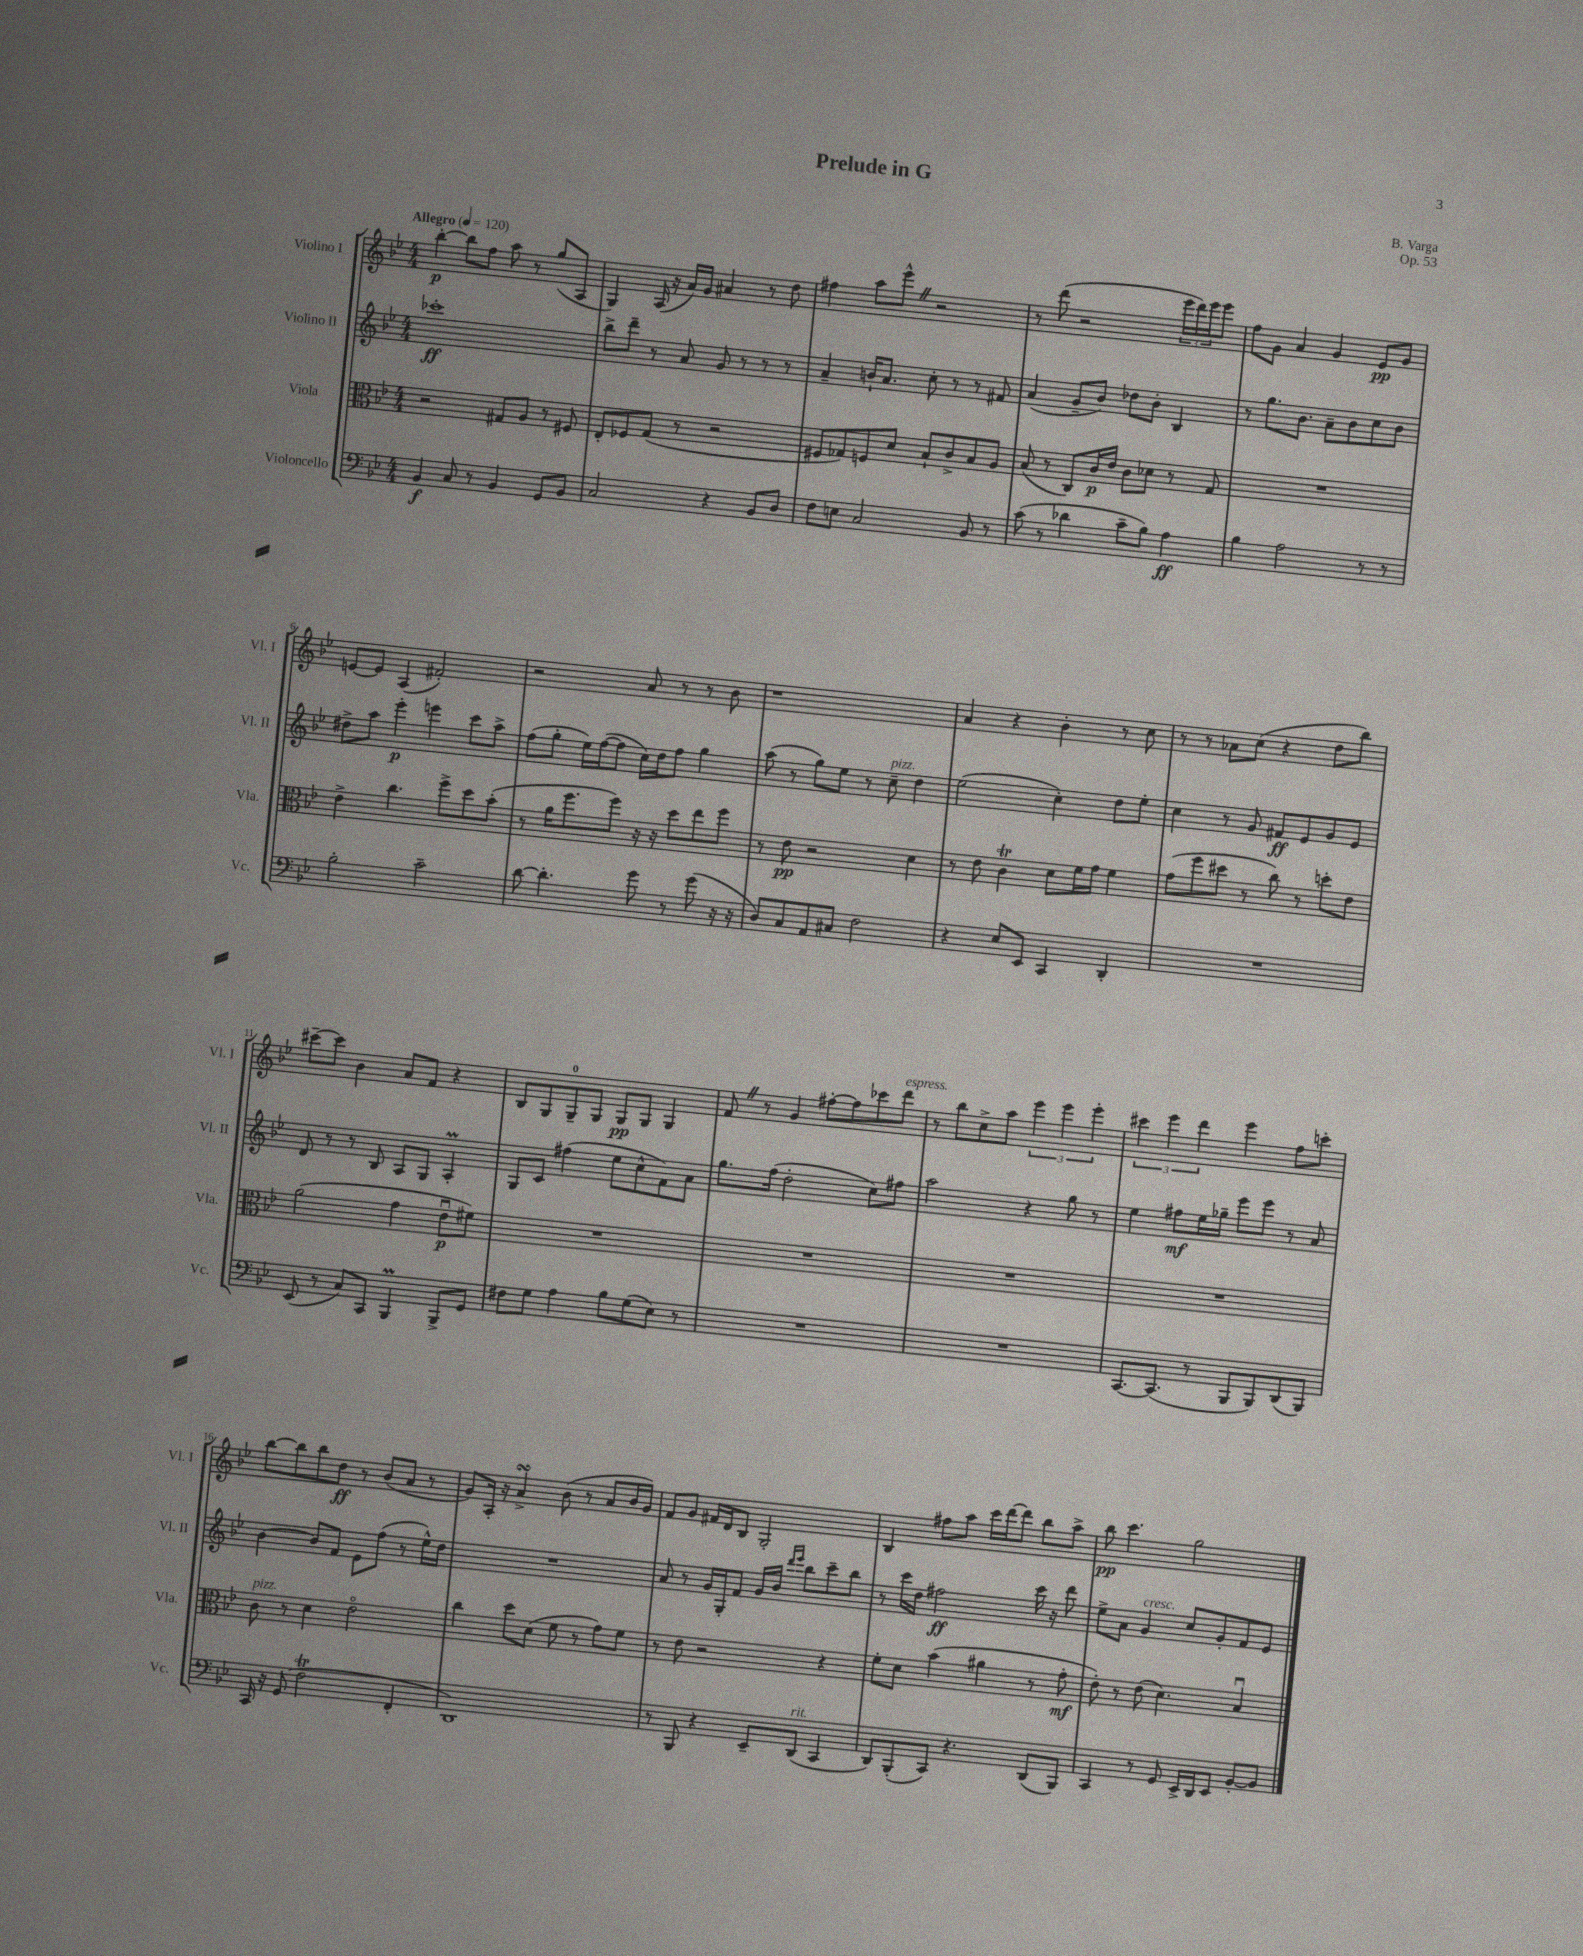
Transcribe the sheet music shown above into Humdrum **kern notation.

**kern	**dynam	**kern	**dynam	**kern	**dynam	**kern	**dynam
*part4	*part4	*part3	*part3	*part2	*part2	*part1	*part1
*staff4	*staff4	*staff3	*staff3	*staff2	*staff2	*staff1	*staff1
*I"Violoncello	*	*I"Viola	*	*I"Violino II	*	*I"Violino I	*
*I'Vc.	*	*I'Vla.	*	*I'Vl. II	*	*I'Vl. I	*
*clefF4	*	*clefC3	*	*clefG2	*	*clefG2	*
*k[b-e-]	*	*k[b-e-]	*	*k[b-e-]	*	*k[b-e-]	*
*M4/4	*	*M4/4	*	*M4/4	*	*M4/4	*
*MM120	*	*MM120	*	*MM120	*	*MM120	*
=1	=1	=1	=1	=1	=1	=1	=1
!	!	!	!	!	!	!LO:TX:a:B:t=Allegro	!
4BB-/	f	2r	.	1ccc-X'	ff	[4bb-'\	p
8C/	.	.	.	.	.	8bb-\L]	.
8r	.	.	.	.	.	8ff\J	.
4BB-/	.	8G#X/L	.	.	.	8aa\	.
.	.	8A/J	.	.	.	8r	.
8GG/L	.	8r	.	.	.	(8gg/L	.
8BB-/J	.	8F#X/	.	.	.	8A/J	.
=2	=2	=2	=2	=2	=2	=2	=2
2C/	.	8E-'/L	.	8bb-^\L	.	4G/)	.
.	.	8F-X/	.	8ddd~\J	.	.	.
.	.	(8G/J	.	8r	.	(16A/	.
.	.	.	.	.	.	16r	.
.	.	8r	.	8a/	.	16a/LL)	.
.	.	.	.	.	.	16g/JJ	.
4r	.	2r	.	8g/	.	4a#X/	.
.	.	.	.	8r	.	.	.
8BB-/L	.	.	.	8r	.	8r	.
8D/J	.	.	.	8r	.	8dd\	.
=3	=3	=3	=3	=3	=3	=3	=3
8F\L	.	8F#X/L	.	4a~/	.	4ff#X\	.
8En\J	.	8G-X/)	.	.	.	.	.
2C/	.	8Fn/	.	16bn`/KL	.	8aa\L	.
.	.	.	.	8.a/J	.	.	.
.	.	8d/J	.	.	.	8eee-^^Z\J	.
.	.	8B-`/L	.	8cc'\	.	2r	.
.	.	8c^/	.	8r	.	.	.
8BB-/	.	8B-/	.	8r	.	.	.
8r	.	8A/J	.	8f#X/	.	.	.
=4	=4	=4	=4	=4	=4	=4	=4
(8c\	.	(8B-/	.	(4a/	.	8r	.
8r	.	8r	.	.	.	(8ddd\	.
4d-X\	.	8C/L)	.	8g~/L	.	2r	.
.	.	16c/L	p	8b-/J)	.	.	.
.	.	16e-/JJ	.	.	.	.	.
8c~\L	.	8c\L	.	8dd-X\L	.	.	.
8B-\J)	.	8d-X\J	.	8b-'\J	.	.	.
4A\	ff	8r	.	4B-/	.	24eee-\LL	.
.	.	.	.	.	.	24ddd\)	.
.	.	.	.	.	.	24eee-\J	.
.	.	8G/	.	.	.	8eee-\J	.
=5	=5	=5	=5	=5	=5	=5	=5
4B-\	.	1r	.	8r	.	8ff\L	.
.	.	.	.	8.gg\L	.	8g\J	.
2A\	.	.	.	.	.	4a/	.
.	.	.	.	8.b-\J	.	.	.
.	.	.	.	8a~\L	.	4g/	.
.	.	.	.	8b-\	.	.	.
8r	.	.	.	8cc\	.	8e-/L	pp
8r	.	.	.	8b-\J	.	8g/J	.
!!LO:LB:g=z
=6	=6	=6	=6	=6	=6	=6	=6
2B-'\	.	4e-^\	.	8dd#X^\L	.	[8en/L	.
.	.	.	.	8aa\J	.	8e/J]	.
.	.	4.cc\	.	4eee-'\	p	(4A/	.
2c~\	.	.	.	4eeen\	.	2f#X'/)	.
.	.	8ff^\L	.	.	.	.	.
.	.	8dd\	.	8ccc\L	.	.	.
.	.	(8b-'\J	.	8aa^\J	.	.	.
=7	=7	=7	=7	=7	=7	=7	=7
[8d\	.	8r	.	(8ff\L	.	2r	.
4.d'\]	.	16a\KL	.	8gg'\J	.	.	.
.	.	8.ff\	.	.	.	.	.
.	.	.	.	16ee-\LL)	.	.	.
.	.	.	.	([16ff\J	.	.	.
.	.	8ff\J)	.	8ff\J]	.	.	.
8g\	.	16r	.	16cc\LL)	.	8a/	.
.	.	16r	.	16dd\J	.	.	.
8r	.	8dd\L	.	8ff\J	.	8r	.
(8g\	.	8ee-\	.	4gg\	.	8r	.
16r	.	8ff\J	.	.	.	8b-\	.
16r	.	.	.	.	.	.	.
=8	=8	=8	=8	=8	=8	=8	=8
8D/L)	.	8r	.	(8aa\	.	1r	.
8C/	.	8e-\	pp	8r	.	.	.
8AA/	.	2r	.	8gg\L)	.	.	.
8C#X/J	.	.	.	8ee-\J	.	.	.
2F\	.	.	.	8r	.	.	.
!	!	!	!	!LO:TX:a:i:t=pizz.	!	!	!
.	.	.	.	8cc~\	.	.	.
.	.	4d\	.	4dd\	.	.	.
=9	=9	=9	=9	=9	=9	=9	=9
4r	.	8r	.	(2ee-\	.	4a/	.
.	.	8e-\	.	.	.	.	.
8E-/L	.	4cT\	.	.	.	4r	.
8EE-/J	.	.	.	.	.	.	.
4CC/	.	8d\L	.	4cc'\)	.	4b-'\	.
.	.	16f\L	.	.	.	.	.
.	.	16g\JJ	.	.	.	.	.
4DD'/	.	4f\	.	8dd\L	.	8r	.
.	.	.	.	8ee-'\J	.	8cc\	.
=10	=10	=10	=10	=10	=10	=10	=10
1r	.	(8g\L	.	4cc\	.	8r	.
.	.	8ff\	.	.	.	8r	.
.	.	8dd#X\J	.	8r	.	8a-X\L	.
.	.	8r	.	8g/	.	(8cc\J	.
.	.	8cc\)	.	8f#X/L	ff	4r	.
.	.	8r	.	8e-/	.	.	.
.	.	8ddn'\L	.	8g/	.	8dd\L	.
.	.	8e-\J	.	8e-/J	.	8bb-\J)	.
!!LO:LB:g=z
=11	=11	=11	=11	=11	=11	=11	=11
(8EE-/	.	(2a\	.	8d/	.	[8ccc#X~\L	.
8r	.	.	.	8r	.	8ccc#\J]	.
8C/L)	.	.	.	8r	.	4b-\	.
8CC/J	.	.	.	8B-/	.	.	.
4BBB-M/	.	4g\	.	8A/L	.	8a/L	.
.	.	.	.	8G/J	.	8f/J	.
8BBB-^/L	.	8e-u\L	p	4Am'/	.	4r	.
8GG/J	.	8f#X\J)	.	.	.	.	.
=12	=12	=12	=12	=12	=12	=12	=12
8F#X\L	.	1r	.	8G/L	.	8B-/L	.
8G\J	.	.	.	8c/J	.	8G/	.
4A\	.	.	.	(4ff#X\	.	8G~/	.
.	.	.	.	.	.	8G/J	.
8B-\L	.	.	.	8ee-\L	.	8G/L	pp
(8G\	.	.	.	8cc^^\	.	8G/J	.
8E-\J)	.	.	.	8f\)	.	4G/	.
8r	.	.	.	8a\J	.	.	.
=13	=13	=13	=13	=13	=13	=13	=13
1r	.	1r	.	8.gg\L	.	8fZ/	.
.	.	.	.	.	.	8r	.
.	.	.	.	(16ff\Jk	.	.	.
.	.	.	.	2dd'\	.	4g/	.
.	.	.	.	.	.	[8ff#X'\L	.
.	.	.	.	.	.	8ff#\]	.
.	.	.	.	8cc\L)	.	8ccc-X\	.
!	!	!	!	!	!	!LO:TX:a:i:t=espress.	!
.	.	.	.	8ff#X\J	.	8ddd\J	.
=14	=14	=14	=14	=14	=14	=14	=14
1r	.	1r	.	2aa\	.	8r	.
.	.	.	.	.	.	8bb-\L	.
.	.	.	.	.	.	8cc^\	.
.	.	.	.	.	.	8aa\J	.
.	.	.	.	4r	.	6eee-\	.
.	.	.	.	.	.	6eee-\	.
.	.	.	.	8gg\	.	.	.
.	.	.	.	.	.	6eee-'\	.
.	.	.	.	8r	.	.	.
=15	=15	=15	=15	=15	=15	=15	=15
[8.CC/L	.	1r	.	4ee-\	.	6ccc#X\	.
.	.	.	.	.	.	6eee-\	.
(8.CC/J]	.	.	.	.	.	.	.
.	.	.	.	8ff#X\L	mf	.	.
.	.	.	.	.	.	6ddd\	.
8r	.	.	.	16ee-\L	.	.	.
.	.	.	.	16gg-X~\JJ	.	.	.
8BBB-/L	.	.	.	8eee-\L	.	4eee-\	.
8BBB-/)	.	.	.	8eee-\J	.	.	.
(8DD/	.	.	.	8r	.	8ff\L	.
8BBB-/J)	.	.	.	8a/	.	8cccn'\J	.
!!LO:LB:g=z
=16	=16	=16	=16	=16	=16	=16	=16
!	!	!LO:TX:a:i:t=pizz.	!	!	!	!	!
16CC/	.	8c\	.	[4b-\	.	[8bb-\L	.
16r	.	.	.	.	.	.	.
(8GG/	.	8r	.	.	.	8bb-\]	.
2FT\	.	4d\	.	8b-/L]	.	8bb-\	.
.	.	.	.	8f/J	.	8dd\J	ff
.	.	2e-\	.	8e-\L	.	8r	.
.	.	.	.	(8ff\J	.	(8b-/L	.
4FF'/	.	.	.	8r	.	8a/J	.
.	.	.	.	16ee-^^\LL)	.	8r	.
.	.	.	.	16dd\JJ	.	.	.
=17	=17	=17	=17	=17	=17	=17	=17
1DD)	.	4cc\	.	1r	.	8g/L)	.
.	.	.	.	.	.	16A'/Jk	.
.	.	.	.	.	.	16r	.
.	.	8dd\L	.	.	.	4asSsS^/	.
.	.	(8d\J	.	.	.	.	.
.	.	8f\	.	.	.	(8b-\	.
.	.	8r	.	.	.	8r	.
.	.	8g\L)	.	.	.	8a/L	.
.	.	8f\J	.	.	.	16b-/L	.
.	.	.	.	.	.	16g/JJ)	.
=18	=18	=18	=18	=18	=18	=18	=18
8r	.	8r	.	8a/	.	8f/L	.
8BBB-/	.	8e-\	.	8r	.	8g/J	.
4r	.	2r	.	16g/LL	.	16f#X/LL	.
.	.	.	.	16G'/J	.	16d/J	.
.	.	.	.	8f/J	.	8B-/J	.
8EE-~/L	.	.	.	16g/LL	.	2G'/	.
.	.	.	.	16b-/JJ	.	.	.
.	.	.	.	16qqddd/LL	.	.	.
.	.	.	.	16qqeee-/JJ	.	.	.
!LO:TX:a:i:t=rit.	!	!	!	!	!	!	!
(8DD/J	.	.	.	8bb-\L	.	.	.
4CC/	.	4r	.	8ccc~\	.	.	.
.	.	.	.	8bb-\J	.	.	.
=19	=19	=19	=19	=19	=19	=19	=19
8DD/L)	.	8f'\L	.	8r	.	4B-/	.
(8BBB-'/	.	8d\J	.	16ccc\LL	.	.	.
.	.	.	.	16dd\JJ	.	.	.
8CC/J)	.	(4b-\	.	2ff#X\	ff	8ff#X\L	.
4.r	.	.	.	.	.	8aa\J	.
.	.	4a#X\	.	.	.	16ccc\LL	.
.	.	.	.	.	.	[16ddd\J	.
.	.	.	.	.	.	8ddd\J]	.
(8DD/L	.	8r	.	16ccc\	.	8bb-\L	.
.	.	.	.	16r	.	.	.
8BBB-/J)	.	8g'\	mf	8ddd\	.	8aa^\J	.
=20	=20	=20	=20	=20	=20	=20	=20
4CC/	.	8e-'\)	.	8ee-^\L	.	8bb-\	pp
.	.	8r	.	8a\J	.	4.ccc\	.
!	!	!	!	!LO:TX:a:i:t=cresc.	!	!	!
8r	.	(8e-\	.	4g/	.	.	.
8GG/	.	4.d\)	.	.	.	.	.
16EE-^/LL	.	.	.	8cc/L	.	2gg\	.
16DD/J	.	.	.	.	.	.	.
8EE-/J	.	.	.	8g'/	.	.	.
[8BB-'/L	.	4B-u/	.	8f/	.	.	.
8BB-/J]	.	.	.	8e-/J	.	.	.
==	==	==	==	==	==	==	==
*-	*-	*-	*-	*-	*-	*-	*-
